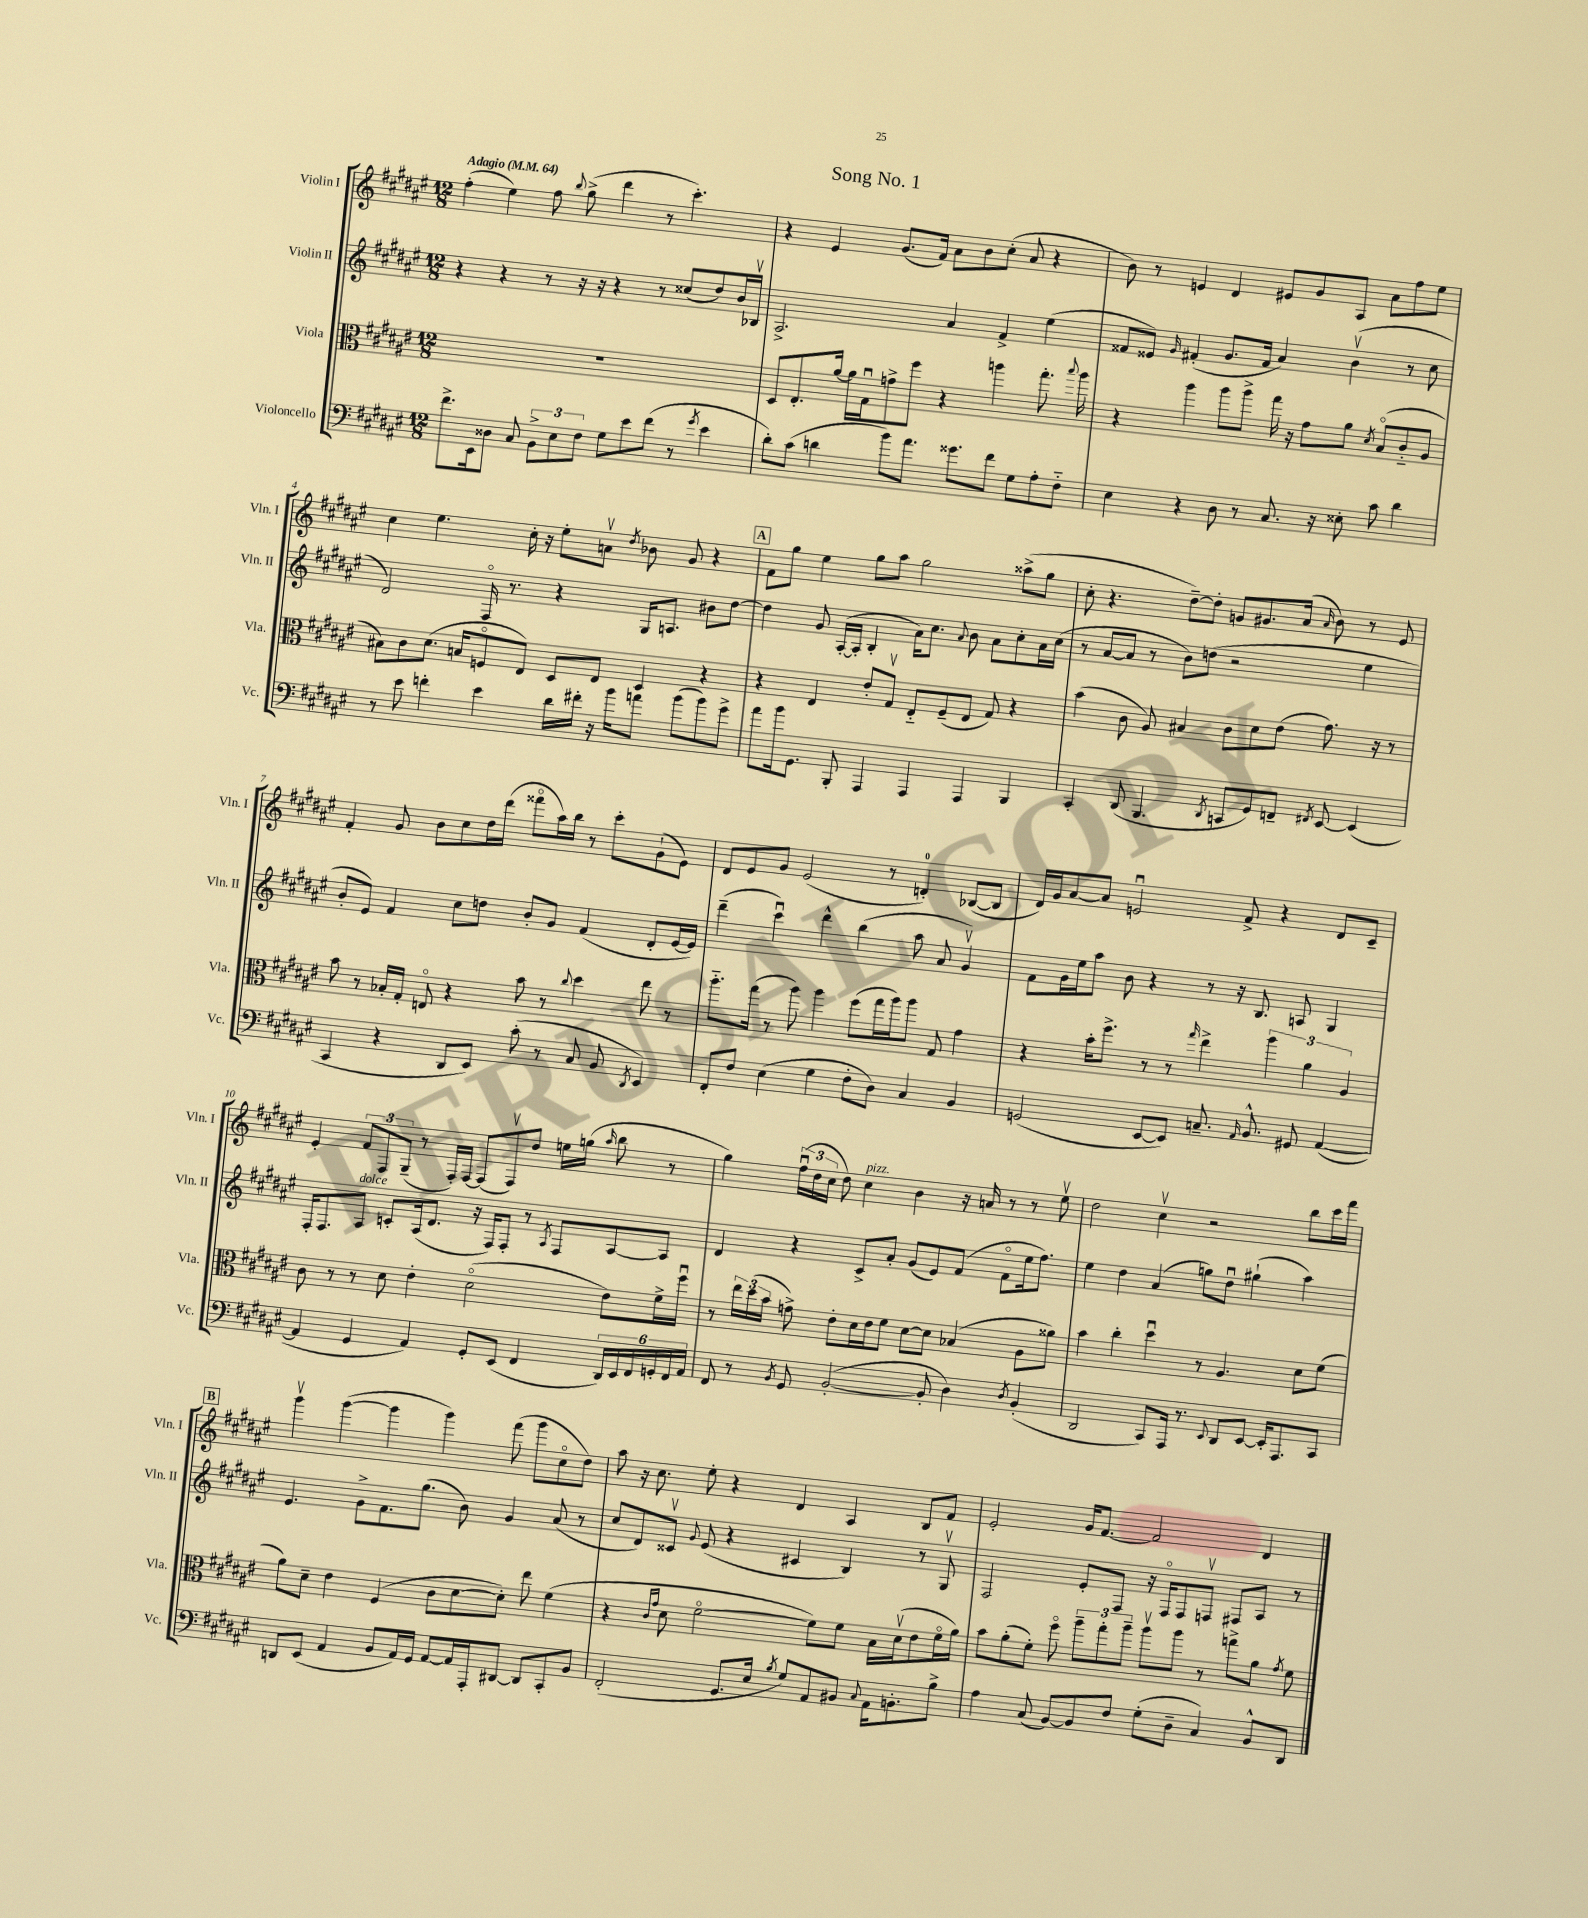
\header { title = "Song No. 1" }
<<
\new StaffGroup <<
\new Staff = "s0" \with { instrumentName = "Violin I" shortInstrumentName = "Vln. I" } {
    \clef treble \key fis \major \numericTimeSignature \time 12/8 \tempo "Adagio" 4 = 64
    \autoBeamOff fis''4-.( eis''4) fis''8 \appoggiatura { b''8 } gis''8->( dis'''4 r8 cis'''4.-.) |
    r4 eis'4 gis'8.[( fis'16]) ais'8[ b'8 cis''8]-.( ais'8 r4 |
    b'8) r8 e'4 dis'4 eis'8[ gis'8 ais8] ais'8[ fis''8 eis''8] |
    cis''4 eis''4. cis''16-. r16 eis''8[-. a'8]\upbow \acciaccatura { dis''8 } bes'8 gis'8 r4 |
    \mark \markup { \box "A" } fis'8[ gis''8] eis''4 gis''8[ ais''8] gis''2 aisis''8[->( gis''8] |
    cis''8-. r4. dis''8[~--) dis''8]-. g'8[ gis'8. ais'16]( \grace { ais'16 } b'8) r8 eis'8 |
    fis'4-. gis'8 b'8[ cis''8 dis''16 dis'''16]( fisis'''8[\flageolet ais''16) b''16] r8 cis'''8[-. gis'8-!( eis'8]) |
    dis'8[ eis'8 gis'8] eis'2( r8 d'4-0-.) bes8[~( bes8] |
    dis'16[) gis'16 ais'8~ ais'8] e'2\downbow fis'8-> r4 dis'8[ cis'8]-- |
    eis'4-. \tuplet 3/2 { fis'8[ fis8 gis8]--( } r8 fis16[-.) fis16]~ fis8[( fis8\upbow) dis''8] e''16[ g''16]( \grace { ais''16 } b''8 r8 |
    gis''4) \tuplet 3/2 { fis''16[\downbow( dis''16 cis''16] } dis''8) cis''4^\markup { \italic "pizz." } b'4 r16 a'16 r8 r8 eis''8\upbow |
    dis''2 cis''4\upbow r2 b''8[ cis'''16 fis'''16] |
    \mark \markup { \box "B" } gis'''4\upbow gis'''4~( gis'''4 gis'''4) fis'''8( gis'''8[ cis''8\flageolet dis''8]) |
    ais''8 r16 cis''8. eis''8-. r4 dis'4 ais4 b8[ fis'8] |
    eis'2-. gis'16[ fis'8.]~ fis'2 dis'4 \bar "|." |
}
\new Staff = "s1" \with { instrumentName = "Violin II" shortInstrumentName = "Vln. II" } {
    \clef treble \key fis \major \numericTimeSignature \time 12/8
    \autoBeamOff r4 r4 r8 r16 r16 r4 r8 cisis''8[( dis''8) b'16 bes16]\upbow |
    ais2.-> ais'4 fis'4-> eis''4( |
    fisis'8[ eisis'8]) \grace { gis'16 } fis'4-.( gis'8.[ fis'16] ais'4) b'4\upbow( r8 cis''8 |
    dis'2) fis16\flageolet r8. r4 gis16[ a8.] bis'8[ dis''8]~ |
    \mark \markup { \box "A" } dis''4 gis'8 ais16[~-.( ais16]-. b4-. ais'16[) cis''8.] \appoggiatura { ais'8 } b'8 ais'8[ cis''8-. ais'16 cis''16]( |
    r8 ais'8[~ ais'8] r8 b'8[) d''8]( r2 eis''4 |
    b'8[-. eis'8]) fis'4 cis''8[ d''8] b'8[-. gis'8] fis'4( dis'8[-. eis'16~ eis'16]) |
    dis'''4--( cis'''4\downbow) dis'''4-^ b''4( ais''8 ais'8 gis'4\upbow) |
    fis'8[ gis'16 eis''16 ais''8] b'8 r4 r8 r16 b8. a8 gis4 |
    fis16[-. fis8. ais8]^\markup { \italic "dolce" } c'8[-. ais16( dis'8.] r16 fis16[) fis8]-. r8 \acciaccatura { ais8 } fis8[ ais8~ ais8] |
    dis'4 r4 cis'8[-> ais'8]-. gis'8[( eis'8) fis'8]( fis'8[\flageolet eis''16 fis''8.]) |
    eis''4 dis''4 ais'4( g''8[) dis''8]\downbow gis''4-!( ais''4) |
    \mark \markup { \box "B" } eis'4. gis'8[-> fis'8. gis''8.]( b'8) gis'4 ais'8( r8 |
    cis''8[ dis'8) cisis'8]\upbow \appoggiatura { gis'8 } eis'8( r4 cis'4 b4) r8 gis8\upbow |
    fis2 eis'8[-. fis8] r16 fis16[\flageolet fis8 f8]\upbow fis8[ ais8] r8 \bar "|." |
}
\new Staff = "s2" \with { instrumentName = "Viola" shortInstrumentName = "Vla." } {
    \clef alto \key fis \major \numericTimeSignature \time 12/8
    \autoBeamOff R1. |
    dis8[ eis8.-. ais'16]~ ais'16[ gis16\downbow g'8-> fis''8] r4 a''4 gis''8.-. \appoggiatura { b''8 } a''16 |
    r4 ais''4 ais''8[ ais''8]-> gis''16 r16 gis'8[ ais'8] \acciaccatura { dis'8 } b8[\flageolet( cis'8-_ ais8] |
    bis8[) cis'8 dis'8.]( b16[ f8\flageolet eis8]) dis8[ eis8] dis4 r4 |
    \mark \markup { \box "A" } r4 eis4 eis'8[-. gis8]\upbow eis8[-_ fis8--( eis8] gis8) r4 |
    b'4( cis'8 ais8) bis4 cis'8[ dis'8 eis'8]( gis'8.) r16 r8 |
    b'8 r8 bes16[-. gis16]-. e8\flageolet r4 b'8 r8 \appoggiatura { cis''8 } dis''4 eis''8 r8 |
    ais''8.[-_ gis''16]( r8 ais''8) ais''4 fis''8[( gis''16 ais''16) ais''8] gis8 gis'4 |
    r4 b'16[-. fis''8.]-> r8 r8 \grace { gis''16 } eis''4-> \tuplet 3/2 { ais''4 ais'4 ais4 } |
    cis'8 r8 r8 dis'8 eis'4-. dis'2\flageolet( eis'8[) fis'16-> fis''16]\downbow |
    r8 \tuplet 3/2 { eis''16[ dis''16( b'16] } g'8->) eis'8[-. dis'16 eis'16 fis'8] dis'8[~ dis'8] bes4( ais8[ aisis'8]) |
    b'4 cis''4-. dis''4\downbow r8 ais4. dis'8[ fis'8]( |
    \mark \markup { \box "B" } ais'8[) dis'8]-- eis'4 fis4( cis'8[ dis'8~ dis'8]-.) eis''8 fis'4( |
    r4 \grace { cis'16[ gis'16] } dis'8 fis'2~\flageolet fis'8[) fis'8] b16[ dis'16\upbow( eis'8 fis'16\flageolet ais'16]) |
    b'8[ ais'8-.( fis'8]-.) fis''8\flageolet \tuplet 3/2 { ais''8[-- gis''8-. ais''8]-- } ais''8[\upbow ais''8] r8 g''8[-> ais'8] \acciaccatura { gis'8 } fis'8 \bar "|." |
}
\new Staff = "s3" \with { instrumentName = "Violoncello" shortInstrumentName = "Vc." } {
    \clef bass \key fis \major \numericTimeSignature \time 12/8
    \autoBeamOff fis'8.[-> eis,16 disis8] cis8 \tuplet 3/2 { b,8[-> eis8 fis8] } gis8[ eis'8 fis'8]( r8 \acciaccatura { gis'8 } eis'4 |
    dis'8[-.) cis'8]( d'4 b'8[) ais'8.] gisis'8.[ fis'8] gis8[ ais8-. fis8]-_ |
    eis4 r4 dis8 r8 cis8. r16 eisis8-. cis'8 dis'4 |
    r8 eis'8 f'4-. eis'4 dis'16[ fis'16]-. r16 b'16[ a'8] b'8[( b'8) gis'8]-> |
    \mark \markup { \box "A" } ais'8[ b'16 gis,8.] b,,8-. ais,,4 ais,,4 ais,,4 b,,4 |
    cis,4-. dis,8( b,,4. \acciaccatura { dis,8 } c,8[ gis,8) f,8]-- \acciaccatura { fis,8 } eis,8~ eis,4( |
    cis,4 r4 dis,8[ eis,8]) cis'8-.( r8 cis8 b,8 \acciaccatura { dis,8 } eis,4) |
    fis,8[-. fis8] eis4( gis4 fis8[-. dis8]) cis4 b,4 |
    g,2( eis,8[~ eis,8]) c8.-- \grace { ais,16 } b,8.-^ gis,8 ais,4~( |
    ais,4 gis,4 ais,4) gis,8[-. eis,8]( fis,4 \tuplet 6/4 { dis,16[) eis,16 fis,16 g,16-. fis,16 ais,16] } |
    fis,8 r8 \acciaccatura { b,8 } gis,8 b,2~-.( b,8-. dis4) \acciaccatura { dis8 } b,4-.( |
    dis,2 cis,8[) ais,,16] r8. \appoggiatura { eis,8 } dis,8[ eis,8]~ eis,16[-. ais,,8. cis,8] |
    \mark \markup { \box "B" } d,8[ eis,8]( ais,4 b,8[ ais,16) gis,16] ais,8[~ ais,16 ais,,16-. dis,8]~ dis,8[ cis,8-. b,8] |
    fis,2-.( gis,8.[ eis16] \acciaccatura { b8 } gis8[) ais,8 bis,8] \appoggiatura { cis8 } ais,16[ b,8.-. b8]-> |
    ais4 cis8( b,8[~) b,8 fis8] gis8[-.( dis8]-- cis4) b,8[-^ dis,8] \bar "|." |
}
>>
>>
